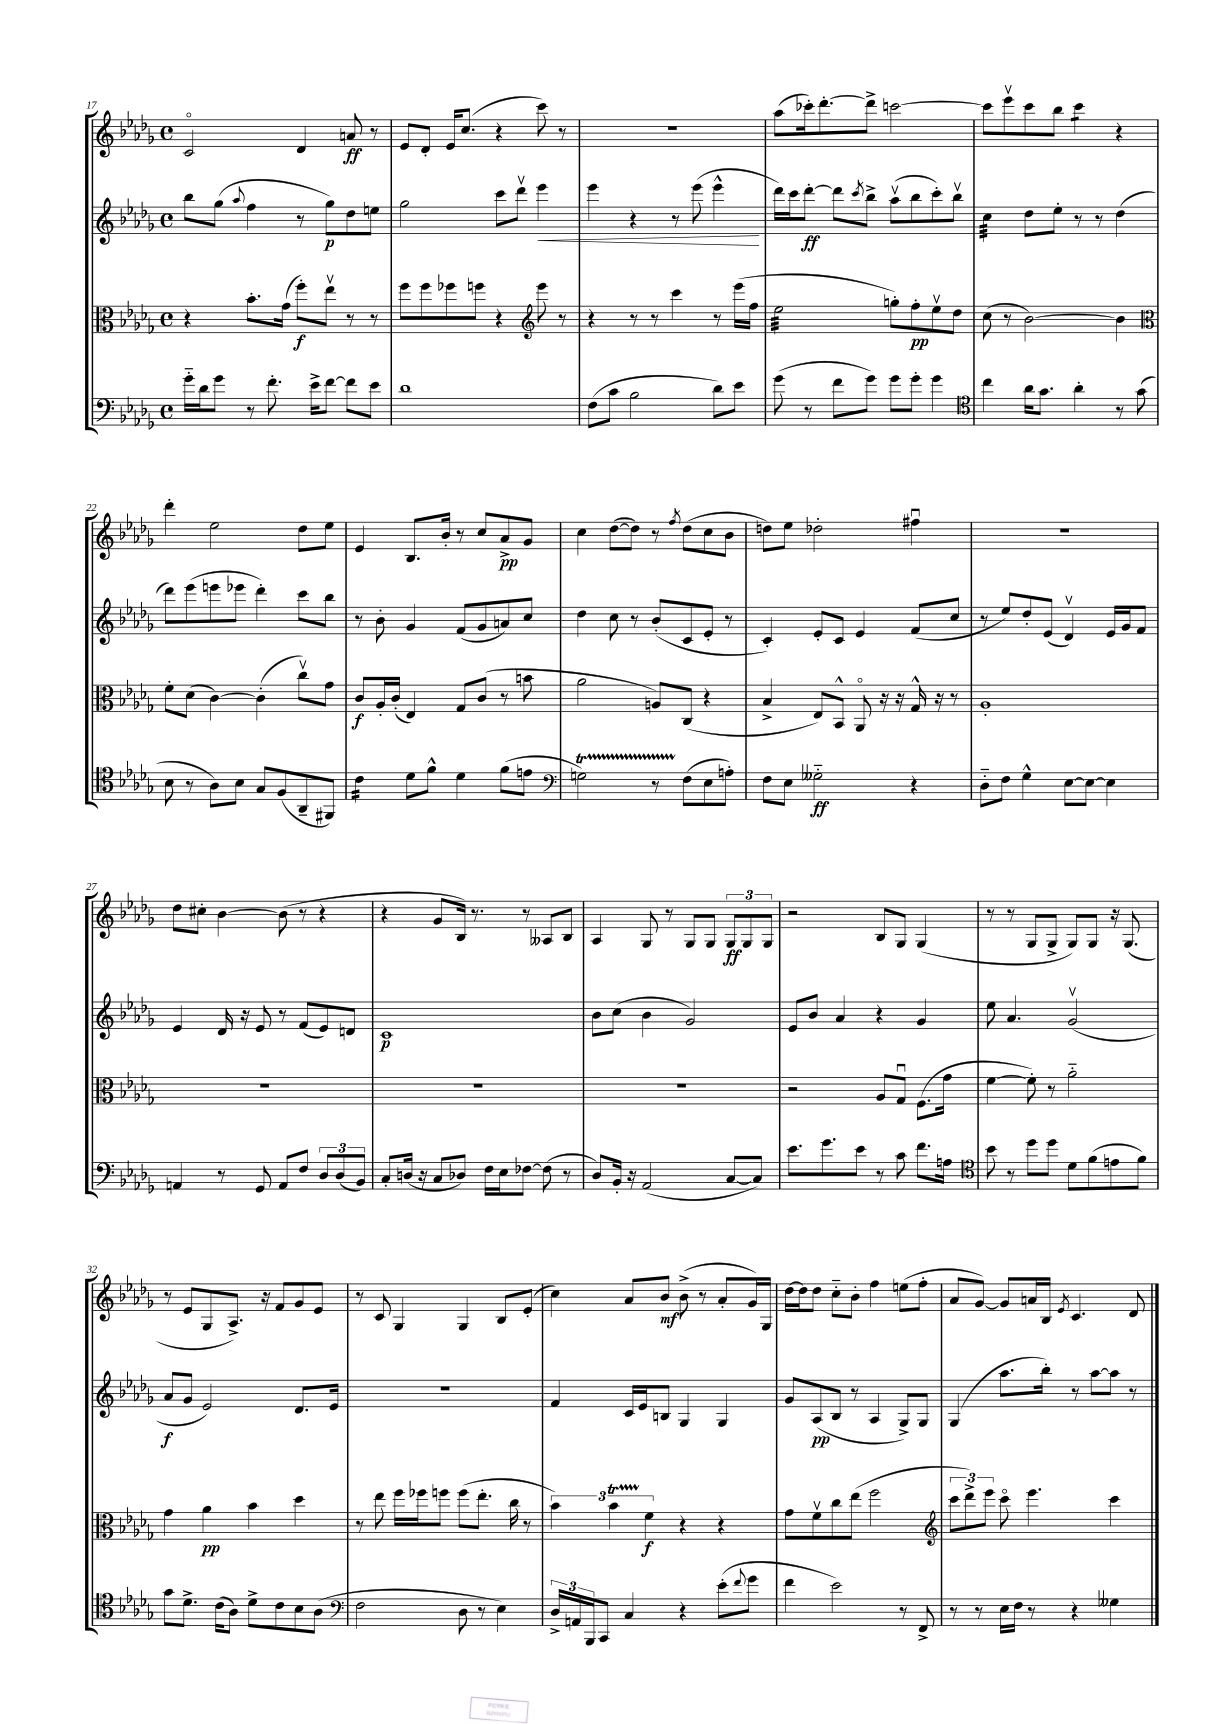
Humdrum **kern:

**kern	**kern	**kern	**kern
*staff4	*staff3	*staff2	*staff1
*clefF4	*clefC3	*clefG2	*clefG2
*k[b-e-a-d-g-]	*k[b-e-a-d-g-]	*k[b-e-a-d-g-]	*k[b-e-a-d-g-]
*M4/4	*M4/4	*M4/4	*M4/4
*met(c)	*met(c)	*met(c)	*met(c)
16g-'~\LL	4r	8bb-\L	2co/
16d-\J	.	.	.
8g-\J	.	(8gg-\J	.
.	.	8qqaa-/	.
8r	8.b-'\L	4ff\	.
8.f'\	.	.	.
.	(16g-\Jk	.	.
.	8ff'\L)	8r	4d-/
16e-^\LK	.	.	.
[8f\J	8ee-v\J	8gg-\L)	.
8f\]L	8r	8dd-\	8a/
8e-\J	8r	8ee\J	8r
=	=	=	=
1d-	8ff\L	2gg-\	8e-/L
.	8ff\	.	8d-'/J
.	8ff-\	.	16e-/LK
.	.	.	(8.cc/J
.	8ff\J	.	.
.	4r	8ccc\L	4r
.	.	8ddd-v\J	.
*	*clefG2	*	*
.	8eee-\	4eee-\	8ccc\)
.	8r	.	8r
=	=	=	=
(8F\L	4r	4eee-\	1r
8c\J	.	.	.
2B-\	8r	4r	.
.	8r	.	.
.	4ccc\	8r	.
.	.	(8eee-\	.
8d-\L)	8r	4eee-^^\	.
8e-\J	(16eee-\LL	.	.
.	16ff\JJ	.	.
=	=	=	=
(8g-\	2ee-\	16ddd-\LL)	(8aa-\L
.	.	16ccc\J	.
8r	.	[8ddd-'\J	16ccc-'\k)
.	.	.	[8.ddd-'\
8f\L	.	8ddd-\]L	.
.	.	8qccc/	.
8g-\J)	.	8bb-^\J	8ddd-^\]J
8g-\L	8gg'\L)	(8aa-v\L	[2ccc\
8g-'\J	8ff'\	8bb-\	.
4g-\	8ee-v\	8ccc'\)	.
.	8dd-\J	8bb-v\J	.
=	=	=	=
*clefC4	*	*	*
4cc\	(8cc\	4cc\	8ccc\]L
.	8r	.	8eee-v\
16a-\LK	[2b-\)	8dd-\L	8ccc\
8.g-\J	.	.	.
.	.	8ee-'\J	8bb-\J
4a-'\	.	8r	4ccc\
.	.	8r	.
8r	4b-\]	(4dd-\	4r
(8g-\	.	.	.
=	=	=	=
*	*clefC3	*	*
8B-\	8f'\L	8ddd-\L)	4ddd-'\
8r	(8d-\J	(8eee-\	.
8A-\L)	[4c\)	8eee\	2ee-\
8B-\J	.	8eee-\J	.
8G-/L	(4c'\]	4ddd-'\)	.
(8F/	.	.	.
8AA-~/	8ccv\L)	8ccc\L	8dd-\L
8FF#/J)	8g-\J	8bb-\J	8ee-\J
=	=	=	=
4c\	8c/L	8r	4e-/
.	16A-'/L	8b-'\	.
.	(16c'/JJ	.	.
8d-\L	4E-/)	4g-/	8.B-/L
8f^^\J	.	.	.
.	.	.	16b-'/Jk
4d-\	8G-/L	(8f/L	8r
.	(8c/J	8g-/	8cc/L
(8f\L	8r	8a/)	8a-^/
8e\J	8b\	8cc/J	8g-/J
=	=	=	=
*clefF4	*	*	*
2G\)	2a-\	4dd-\	4cc\
.	.	8cc\	([8dd-\L
.	.	8r	8dd-\]J)
8r	8A/L)	(8b-'/L	8r
.	.	.	8qff/
(8F\L	(8C/J	8c/	(8dd-\L
8E-\	4r	8e-'/J	8cc\
8A'\J)	.	8r	8b-\J
=	=	=	=
8F\L	4B-^/	4c'/)	8dd\L)
8E-\J	.	.	8ee-\J
2G--'~\	8E-/L)	8e-'/L	2dd-'\
.	8BB-^^/J	8c/J	.
.	8AA-o/	4e-/	.
.	16r	.	.
.	16r	.	.
4r	16G-^^/	(8f/L	4ff#u\
.	16r	.	.
.	8r	8cc/J	.
=	=	=	=
8D-'~\L	1A-'	8r	1r
8F\J	.	8ee-/L)	.
4G-^^\	.	8dd-'/	.
.	.	(8e-/J	.
[8E-\L	.	4d-v/)	.
8E-\_J	.	.	.
4E-\]	.	16e-/LL	.
.	.	16g-/J	.
.	.	8f/J	.
=	=	=	=
4AA/	1r	4e-/	8dd-\L
.	.	.	8cc#'\J
8r	.	16d-/	[4b-\
.	.	16r	.
8GG-/	.	8e-/	.
8AA/L	.	8r	(8b-\]
8F/J	.	(8f/L	8r
12D-/L	.	8e-/)	4r
(12D-/	.	.	.
.	.	8d/J	.
12BB-/J)	.	.	.
=	=	=	=
8C'/L	1r	1c	4r
(16D/Jk	.	.	.
16r	.	.	.
8C/L	.	.	8g-/L
8D-/J)	.	.	16B-/Jk)
.	.	.	8.r
16F\LL	.	.	.
16E-\J	.	.	.
[8F-\J	.	.	8r
(8F-\]	.	.	8A--/L
8r	.	.	8B-/J
=	=	=	=
8D-/L)	1r	8b-\L	4A-/
16BB-'/Jk	.	(8cc\J	.
16r	.	.	.
(2AA-/	.	4b-\	8G-/
.	.	.	8r
.	.	2g-/)	8G-/L
.	.	.	8G-/J
[8C/L	.	.	12G-/L
.	.	.	12G-/
8C/]J)	.	.	.
.	.	.	12G-/J
=	=	=	=
8.e-\L	2r	8e-/L	2r
.	.	8b-/J	.
8.g-\	.	.	.
.	.	4a-/	.
8e-\J	.	.	.
8r	8A-/L	4r	8B-/L
8c\	8G-u/J	.	8G-/J
8.f\L	(8.F\L	4g-/	(4G-/
16A\Jk	16g-\Jk	.	.
=	=	=	=
*clefC4	*	*	*
8b-\	[4f\	8ee-\	8r
8r	.	4.a-/	8r
8dd-\L	8f'\])	.	8G-/L
8dd-\J	8r	.	8G-^/J
8d-\L	2a-'~\	(2g-v/	8G-/L)
(8f\	.	.	8G-/J
8e\	.	.	16r
.	.	.	(8.G-/
8f\J)	.	.	.
=	=	=	=
8g-\L	4g-\	8a-/L	8r
8.d-^\J	.	8g-/J	8e-/L
.	4a-\	2e-/)	8G-/
(16c\LK	.	.	.
8A-\J)	.	.	8.A-^/J)
8d-^\L	4b-\	.	.
.	.	.	16r
8c\	.	.	8f/L
8B-\	4dd-\	8.d-/L	8g-/
(8A-\J	.	.	8e-/J
.	.	16e-/Jk	.
=	=	=	=
*clefF4	*	*	*
2F\	8r	1r	8r
.	8ee-\	.	8c/
.	16ff\LL	.	4G-/
.	16ff-\J	.	.
.	8ff\J	.	.
8D-\	(8ff\L	.	4G-/
8r	8.ee-'\J	.	.
4E-\)	.	.	8B-/L
.	16cc\	.	.
.	8r	.	(8e-'/J
=	=	=	=
24D-^/LL	6b-\)	4f/	4cc\)
24AA/	.	.	.
24BBB-/J	.	.	.
8CC/J	.	.	.
.	6b-\	.	.
4C/	.	16c/LL	8a-/L
.	.	16e-/J	.
.	6f\	.	.
.	.	8B/J	8b-/J
4r	4r	4G-/	(8b-^\
.	.	.	8r
(8e-'\L	4r	4G-/	8a-'/L
8qqf/	.	.	.
8g-\J	.	.	16g-/L)
.	.	.	16G-/JJ
=	=	=	=
4f\	8g-\L	8g-/L	[16dd-\LL
.	.	.	16dd-\]J
.	8fv\	(8A-/	8dd-\J
2e-\)	8cc\	8B-/J	8cc'~\L
.	(8ee-\J	8r	8b-'\J
.	2ff\	4A-/	4ff\
8r	.	8G-^/L)	(8ee\L
8FF^/	.	8G-/J	8ff'\J
=	=	=	=
*	*clefG2	*	*
8r	12ccc\L	(4G-/	8a-/L
.	12ddd-^\)	.	.
8r	.	.	[8g-/J)
.	12eee-\J	.	.
16E-\LL	8ccco\	8.aa-\L	8g-/]L
16F\JJ	.	.	.
8r	4.eee-\	.	16a/L
.	.	16bb-'\Jk)	16B-/JJ
.	.	.	8qe-/
4r	.	8r	4.c/
.	.	[8aa-\L	.
4G--\	4ccc\	8aa-\]J	.
.	.	8r	8d-/
==	==	==	==
*-	*-	*-	*-
